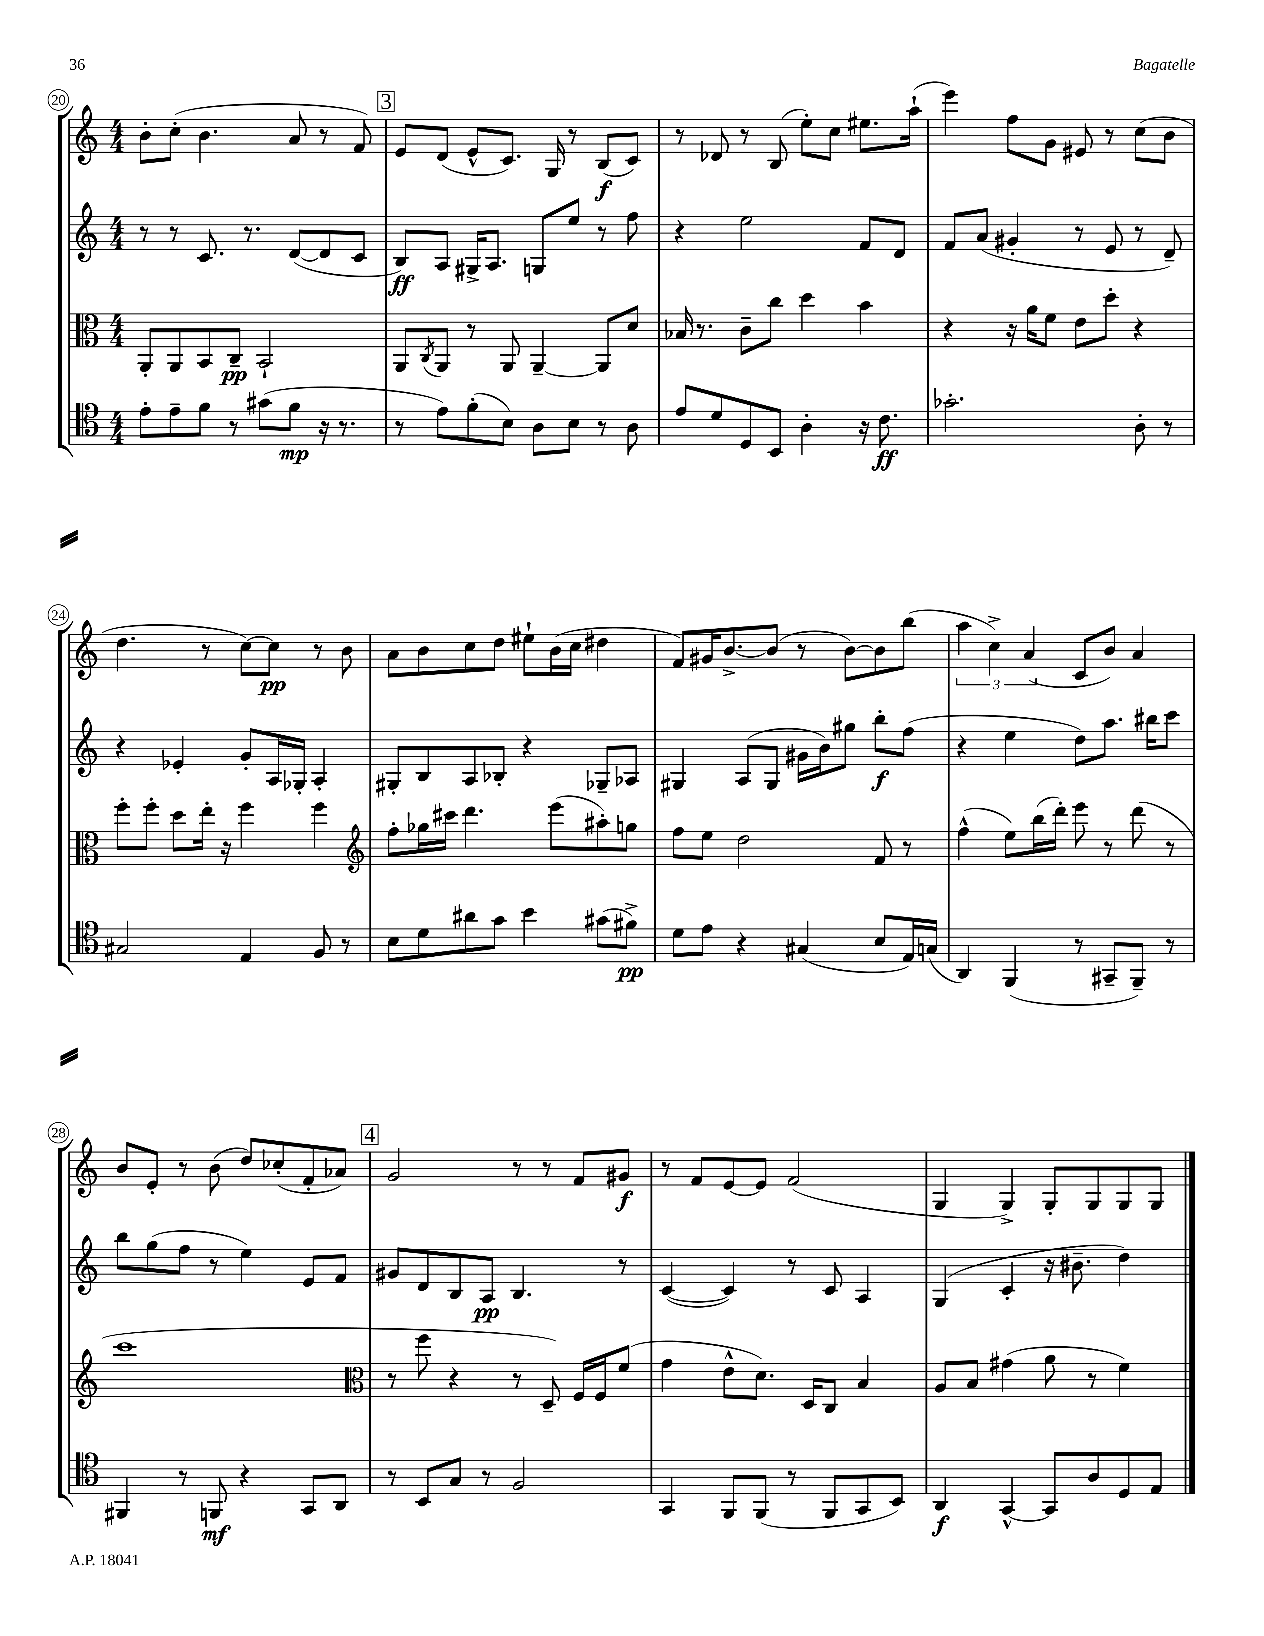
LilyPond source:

<<
\new StaffGroup <<
\new Staff = "s0" {
    \clef treble \key c \major \numericTimeSignature \time 4/4
    b'8-. c''8-.( b'4. a'8 r8 f'8) |
    \mark \markup { \box "3" } e'8 d'8( e'8-^ c'8.) g16 r8 b8\f( c'8) |
    r8 des'8 r8 b8( e''8-.) c''8 eis''8. a''16-!( |
    e'''4) f''8 g'8 eis'8 r8 c''8( b'8 |
    d''4. r8 c''8~) c''8\pp r8 b'8 |
    a'8 b'8 c''8 d''8 eis''8-! b'16( c''16 dis''4 |
    f'8) gis'16 b'8.~-> b'8( r8 b'8~) b'8 b''8( |
    \tuplet 3/2 { a''4 c''4->) a'4( } c'8 b'8) a'4 |
    b'8 e'8-. r8 b'8( d''8) ces''8-.( f'8-. aes'8) |
    \mark \markup { \box "4" } g'2 r8 r8 f'8 gis'8\f |
    r8 f'8 e'8~ e'8 f'2( |
    g4 g4->) g8-. g8 g8 g8 \bar "|." |
}
\new Staff = "s1" {
    \clef treble \key c \major \numericTimeSignature \time 4/4
    r8 r8 c'8. r8. d'8~( d'8 c'8 |
    \mark \markup { \box "3" } b8\ff) a8 gis16-> a8. g8 e''8 r8 f''8 |
    r4 e''2 f'8 d'8 |
    f'8 a'8( gis'4-. r8 e'8 r8 d'8--) |
    r4 ees'4-. g'8-. a16 ges16-. a4-. |
    gis8-. b8 a8 bes8-. r4 ges8-- aes8 |
    gis4 a8( gis8 gis'16 b'16) gis''8 b''8-.\f f''8( |
    r4 e''4 d''8) a''8. bis''16 c'''8 |
    b''8 g''8( f''8 r8 e''4) e'8 f'8 |
    \mark \markup { \box "4" } gis'8 d'8 b8 a8\pp b4. r8 |
    c'4~( c'4) r8 c'8 a4 |
    g4( c'4-. r16 bis'8.-- d''4) \bar "|." |
}
\new Staff = "s2" {
    \clef alto \key c \major \numericTimeSignature \time 4/4
    a,8-. a,8 b,8 c8--\pp b,2-! |
    \mark \markup { \box "3" } a,8 \acciaccatura { c8 } a,8 r8 a,8 a,4~-- a,8 d'8 |
    bes16 r8. c'8-- c''8 d''4 b'4 |
    r4 r16 a'16 f'8 e'8 d''8-. r4 |
    f''8-. f''8-. d''8 e''16-. r16 f''4 f''4 |
    \clef treble f''8-. ges''16 cis'''16 d'''4. e'''8( ais''8-.) g''8 |
    f''8 e''8 d''2 f'8 r8 |
    f''4-^( e''8) b''16( d'''16-.) e'''8 r8 d'''8( r8 |
    c'''1 |
    \mark \markup { \box "4" } \clef alto r8 f''8 r4 r8 d8--) f16 f16 f'8( |
    g'4 e'8-^ d'8.) d16 c8 b4 |
    a8 b8 gis'4( a'8 r8 f'4) \bar "|." |
}
\new Staff = "s3" {
    \clef tenor \key c \major \numericTimeSignature \time 4/4
    e'8-. e'8-- f'8 r8 gis'8( f'8\mp r16 r8. |
    \mark \markup { \box "3" } r8 e'8) f'8-.( b8) a8 b8 r8 a8 |
    e'8 d'8 d8 b,8 a4-. r16 c'8.\ff |
    ges'2.-. a8-. r8 |
    gis2 e4 f8 r8 |
    b8 d'8 ais'8 g'8 b'4 gis'8( fis'8->\pp) |
    d'8 e'8 r4 gis4( b8 e16) g16( |
    a,4) f,4( r8 gis,8-- f,8--) r8 |
    fis,4 r8 f,8\mf r4 g,8 a,8 |
    \mark \markup { \box "4" } r8 b,8 g8 r8 f2 |
    g,4 f,8 f,8( r8 f,8 g,8 b,8) |
    a,4\f g,4~-^ g,8 a8 d8 e8 \bar "|." |
}
>>
>>
\layout { \context { \Score currentBarNumber = #20 \override BarNumber.stencil = #(make-stencil-circler 0.1 0.3 ly:text-interface::print) } }
